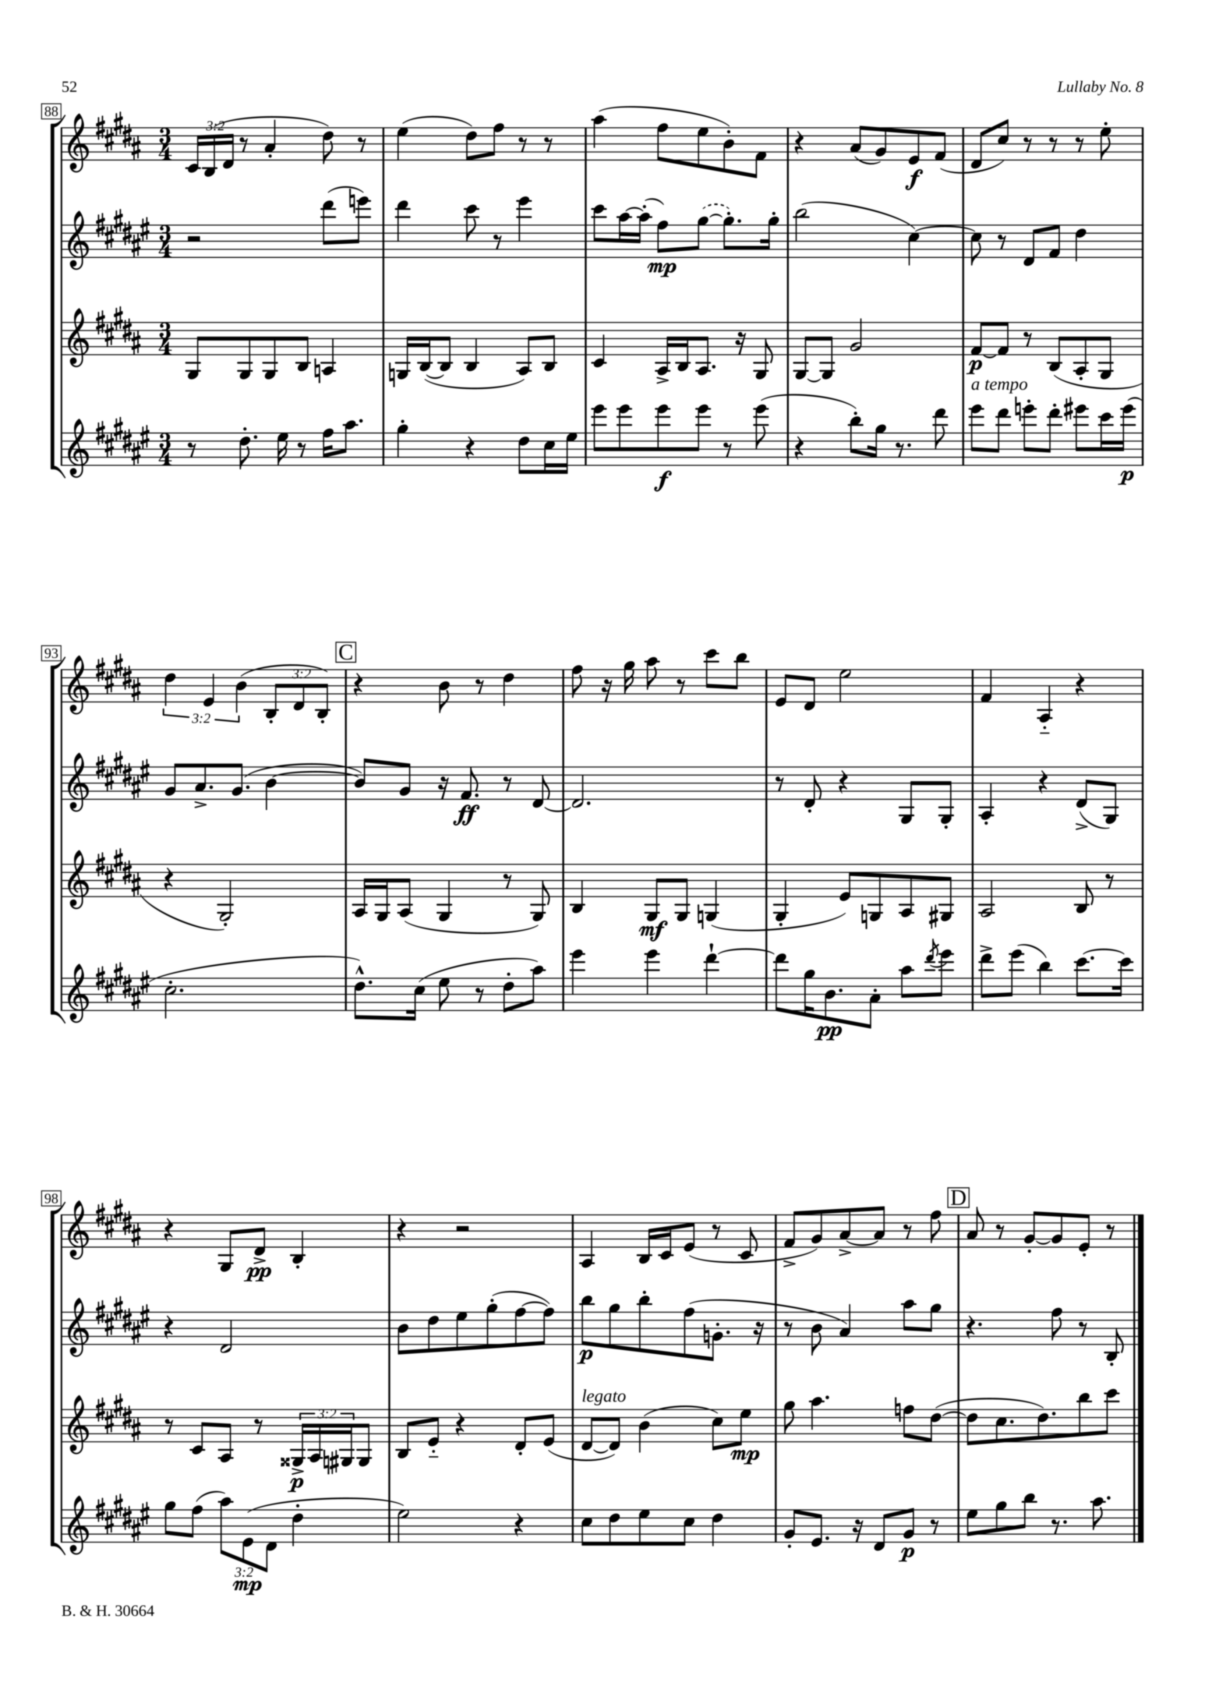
<<
\new StaffGroup <<
\new Staff = "s0" {
    \clef treble \key b \major \numericTimeSignature \time 3/4 \override Staff.TupletNumber.text = #tuplet-number::calc-fraction-text
    \tuplet 3/2 { cis'16 b16( dis'16 } r8 ais'4-. dis''8) r8 |
    e''4( dis''8) fis''8 r8 r8 |
    ais''4( fis''8 e''8 b'8-.) fis'8 |
    r4 ais'8( gis'8) e'8\f fis'8( |
    dis'8 cis''8) r8 r8 r8 e''8-. |
    \tuplet 3/2 { dis''4 e'4 b'4( } \tuplet 3/2 { b8-. dis'8 b8-.) } |
    \mark \markup { \box "C" } r4 b'8 r8 dis''4 |
    fis''8 r16 gis''16 ais''8 r8 cis'''8 b''8 |
    e'8 dis'8 e''2 |
    fis'4 ais4-_ r4 |
    r4 gis8 dis'8->\pp b4-. |
    r4 r2 |
    ais4 b16 cis'16 e'8( r8 cis'8 |
    fis'8-> gis'8) ais'8~-> ais'8 r8 fis''8 |
    \mark \markup { \box "D" } ais'8 r8 gis'8~-. gis'8 e'8-. r8 \bar "|." |
}
\new Staff = "s1" {
    \clef treble \key fis \major \numericTimeSignature \time 3/4
    r2 dis'''8( e'''8) |
    dis'''4 cis'''8 r8 eis'''4 |
    cis'''8 ais''16~ ais''16-.( fis''8\mp) \once \slurDashed gis''8~( gis''8.-.) gis''16-. |
    b''2( cis''4~) |
    cis''8 r8 dis'8 fis'8 dis''4 |
    gis'8 ais'8.-> gis'8.( b'4~ |
    \mark \markup { \box "C" } b'8) gis'8 r16 fis'8.\ff r8 dis'8~ |
    dis'2. |
    r8 dis'8-. r4 gis8 gis8-. |
    ais4-. r4 dis'8->( gis8) |
    r4 dis'2 |
    b'8 dis''8 eis''8 gis''8-.( fis''8~ fis''8) |
    b''8\p gis''8 b''8-. fis''8( g'8.-. r16 |
    r8 b'8 ais'4) ais''8 gis''8 |
    \mark \markup { \box "D" } r4. fis''8 r8 b8-. \bar "|." |
}
\new Staff = "s2" {
    \clef treble \key b \major \numericTimeSignature \time 3/4 \override Staff.TupletNumber.text = #tuplet-number::calc-fraction-text
    gis8 gis8 gis8 b8 a4 |
    g16 b16~( b8 b4 ais8) b8 |
    cis'4 ais16-> b16 ais8. r16 gis8 |
    gis8~ gis8 gis'2 |
    fis'8~\p fis'8 r8 b8( ais8-. gis8 |
    r4 gis2-.) |
    \mark \markup { \box "C" } ais16 gis16 ais8( gis4 r8 gis8) |
    b4 gis8\mf gis8 g4( |
    gis4-. e'8) g8 ais8 gis8 |
    ais2 b8 r8 |
    r8 cis'8 ais8 r8 \tuplet 3/2 { gisis16->\p ais16 gis16 } gis8 |
    b8 e'8-_ r4 dis'8-. e'8( |
    dis'8~^\markup { \italic "legato" } dis'8) b'4( cis''8) e''8\mp |
    gis''8 ais''4. f''8 dis''8~( |
    \mark \markup { \box "D" } dis''8 cis''8. dis''8.) b''8 cis'''8 \bar "|." |
}
\new Staff = "s3" {
    \clef treble \key fis \major \numericTimeSignature \time 3/4 \override Staff.TupletNumber.text = #tuplet-number::calc-fraction-text
    r8 dis''8.-. eis''16 r8 fis''16 ais''8. |
    gis''4-. r4 dis''8 cis''16 eis''16 |
    eis'''8 eis'''8 eis'''8\f eis'''8 r8 eis'''8( |
    r4 b''8-.) gis''16 r8. dis'''8 |
    eis'''8^\markup { \italic "a tempo" } dis'''8 e'''8-. dis'''8-. eis'''8 cis'''16 eis'''16\p( |
    cis''2.-. |
    \mark \markup { \box "C" } dis''8.-^) cis''16( eis''8 r8 dis''8-. ais''8) |
    eis'''4 eis'''4 dis'''4~-! |
    dis'''8 gis''16 b'8.\pp ais'8-. ais''8 \acciaccatura { dis'''8 } eis'''8 |
    dis'''8-> eis'''8( b''4) cis'''8.~ cis'''16 |
    gis''8 fis''8( \tuplet 3/2 { ais''8) eis'8\mp( dis'8 } dis''4-. |
    eis''2) r4 |
    cis''8 dis''8 eis''8 cis''8 dis''4 |
    gis'8-. eis'8. r16 dis'8 gis'8\p r8 |
    \mark \markup { \box "D" } eis''8 gis''8 b''8 r8. ais''8. \bar "|." |
}
>>
>>
\layout { \context { \Score currentBarNumber = #88 \override BarNumber.stencil = #(make-stencil-boxer 0.1 0.3 ly:text-interface::print) } }
